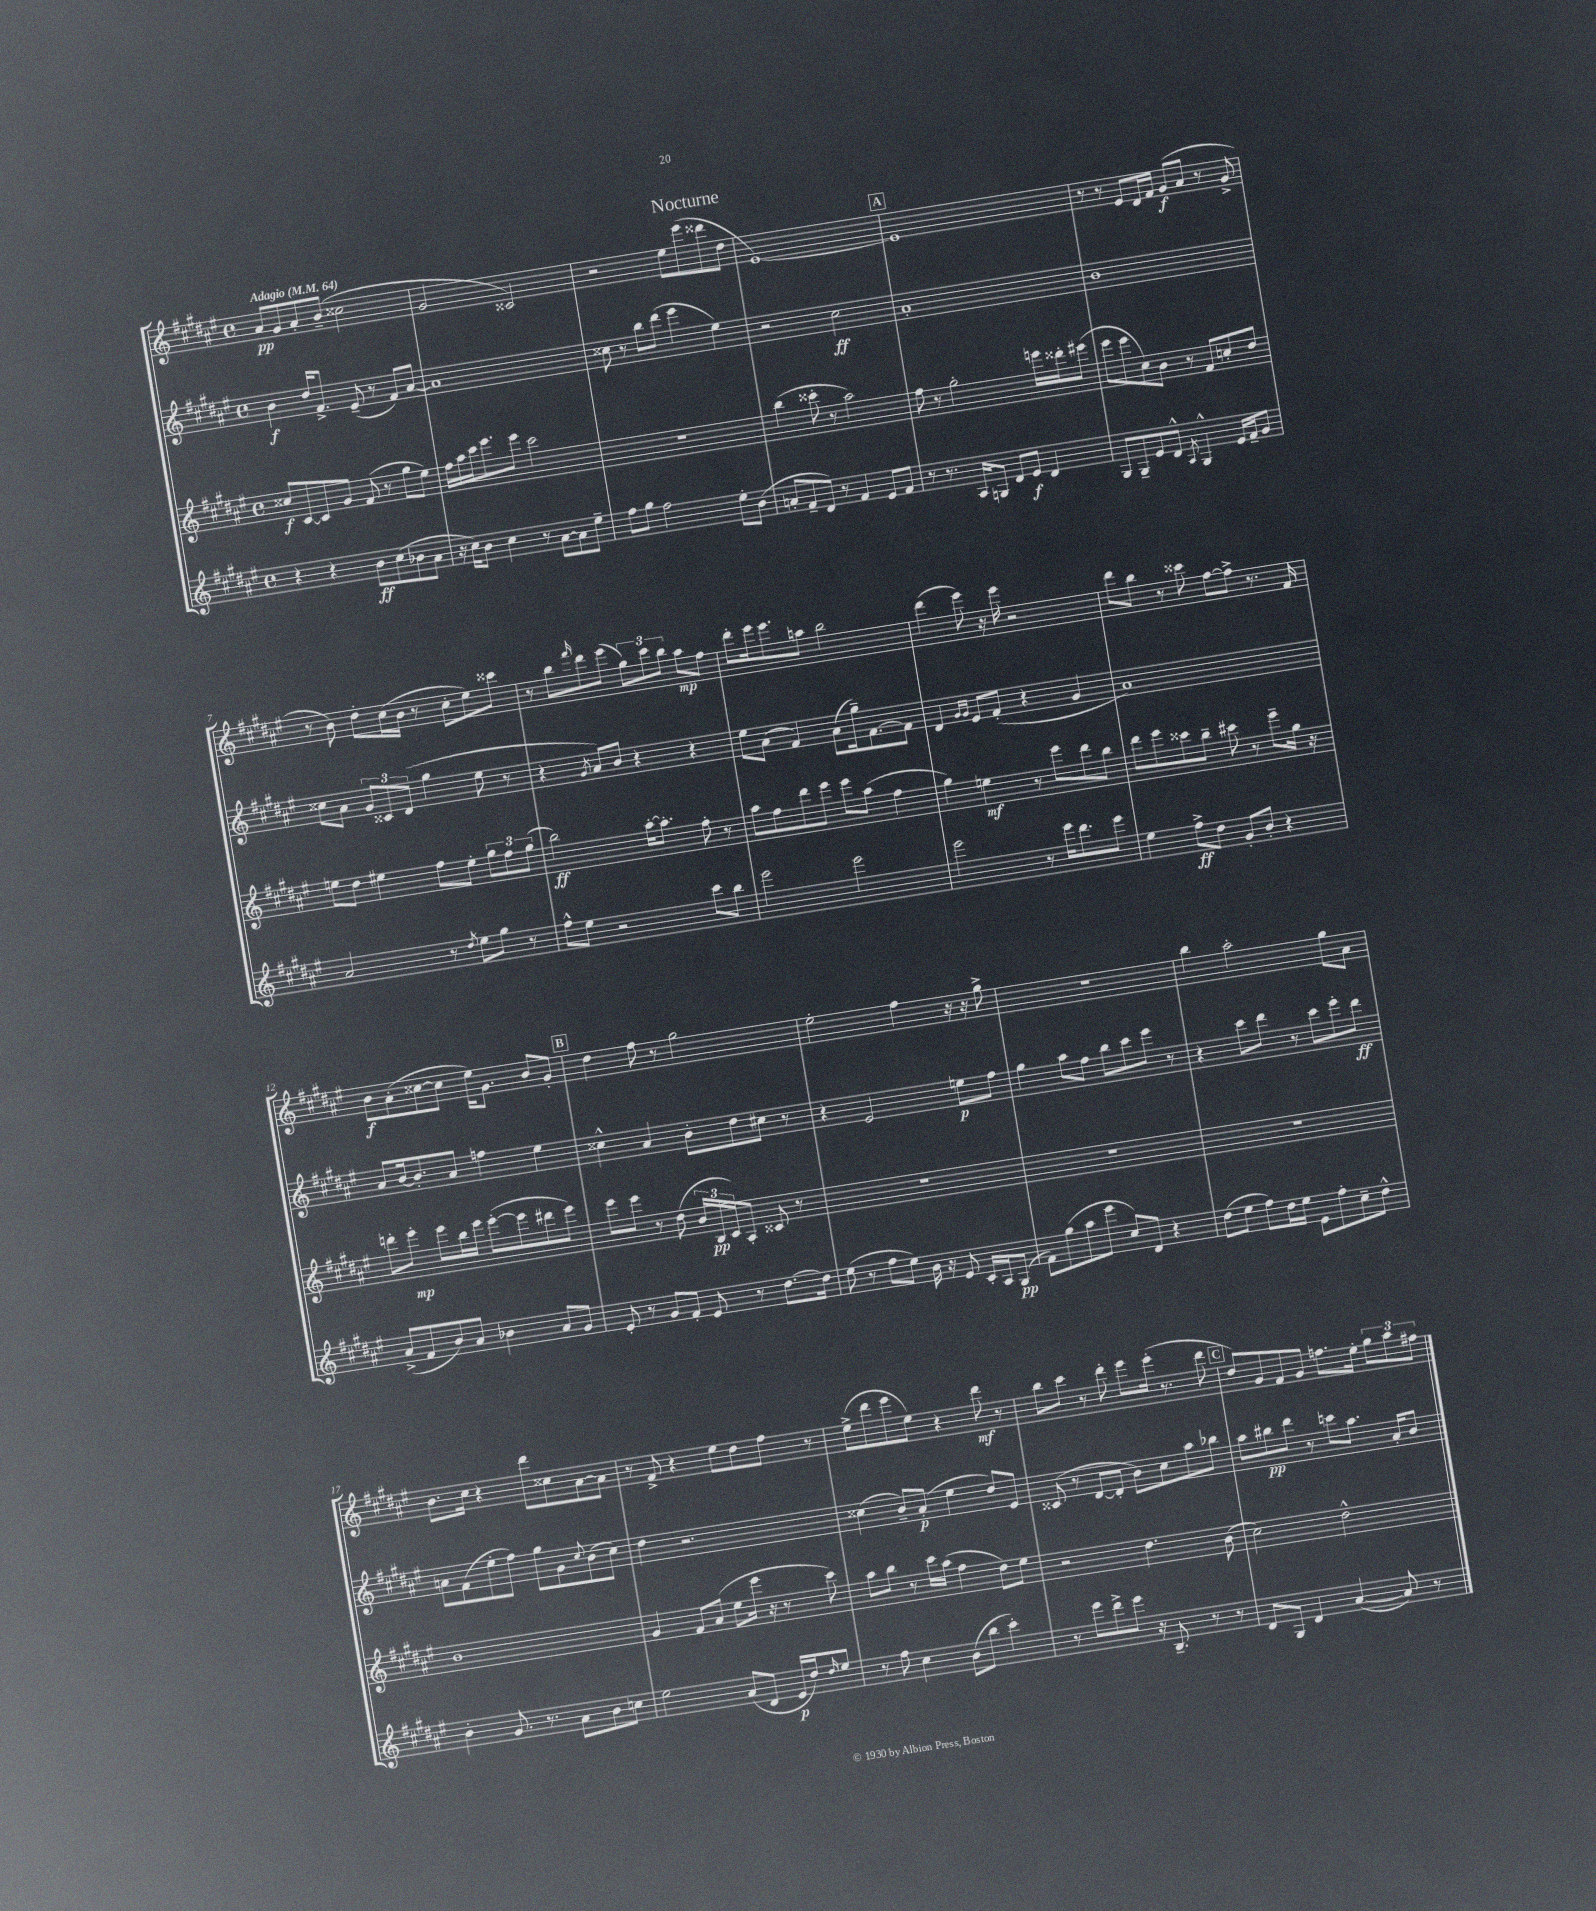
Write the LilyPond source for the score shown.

\header { title = "Nocturne" }
<<
\new StaffGroup <<
\new Staff = "s0" {
    \clef treble \key fis \major \defaultTimeSignature \time 4/4 \tempo "Adagio" 4 = 64
    ais'8\pp gis'8 ais'8-. b'8--( cisis''2 |
    gis'2 cisis'2) |
    r2 eis''8 eis'''8( disis'''8 dis''8 |
    eis'1~) |
    \mark \markup { \box "A" } eis'1 |
    r8 r8 eis'8 dis'16 fis'16 gis'8\f( ais'8 r8 gis'8-> |
    r8 b'8) dis''8-. cis''16( b'16 r8 cis''8-. eis''8) cisis'''8 |
    r8 b''8 \grace { fis'''16 } dis'''8 eis'''8( \tuplet 3/2 { gis''8) cis'''8 b''8 } ais''8\mp fis''8 |
    dis'''8-. eis'''16 eis'''8. a''8 b''2 |
    dis'''4( eis'''8) r16 eis'''16 r2 |
    dis'''8 b''8 r8 cisis'''8 fis''8~ fis''8-> r8. fis'16 |
    b'8\f ais'8-.( cisis''8~ cisis''8 eis''16) gis'8. b'8 gis'8-. |
    \mark \markup { \box "B" } dis''4 fis''8 r8 gis''2 |
    eis''2-. fis''4 r16 r16 gis''8-> |
    r1 |
    b''4 ais''2-. gis''8 ais'8 |
    b'8. cis''16 r4 dis'''8 cisis''8 ais'8~ ais'8 |
    r8 fis'8-> r4 eis''8 dis''8 fis''8 r8 |
    eis''8->( dis'''8 eis'''8 eis''8) r4 dis'''8\mf r8 |
    b''8 cis'''8 r8 dis'''8-. eis'''8 eis'''16-.( r8. dis'''8 |
    \mark \markup { \box "C" } dis''8) gis'8 fis'8 gis'8 f''8. eis''16-. \tuplet 3/2 { gis''8 ais''8 fis''8 } \bar "|." |
}
\new Staff = "s1" {
    \clef treble \key fis \major \defaultTimeSignature \time 4/4
    b'4\f dis''16 fis'8.-> eis'8--( r8 fis'8) ais'8~ |
    ais'1 |
    cisis''8 r8 b''8 dis'''8( eis'''4 eis''4) |
    r2 cis''2\ff |
    \mark \markup { \box "A" } ais'1-. |
    b'1 |
    cisis''8 ais'8 \tuplet 3/2 { gis'8 cisis'8 dis'8( } gis''4 eis''8 r8 |
    r4 \acciaccatura { gis'8 } ais'8) b'8 r4 r4 |
    eis''8 ais'8( fis'4) ais'8( gis''16--) fis'8.~ fis'8 |
    dis'4 \grace { gis'16 gis'16 } eis'8 fis'8-.( r4 gis'4 |
    ais'1) |
    ais'8 b'16~ b'8.-. ais'8 f''4 eis''4 |
    \mark \markup { \box "B" } cisis''4-^ ais'4 b'8-. dis''8 cis''8 r8 |
    r4 eis'2 e''8\p fis''8 |
    gis''4 ais''8 fis''8 b''8 cis'''8 eis'''8 r8 |
    r4 cis'''8 dis'''8 r8 cis'''8 eis'''8-. dis'''8\ff |
    a'8 fis'8( eis''8-. fis''8) gis''8 gis'8 \appoggiatura { cis''8 } b'8( cis''8) |
    dis''4 r2. |
    cisis''4( b'8--) ais'8-.\p( eis''4 dis''8) eis'8 |
    cisis'8( r8 dis'8~ dis'8-. b'8) cis''8 ais''8 bes''8 |
    \mark \markup { \box "C" } ais''8 bis''8\pp dis'''8 r8 c'''8 ais''8. ais'16-. b'8 \bar "|." |
}
\new Staff = "s2" {
    \clef treble \key fis \major \defaultTimeSignature \time 4/4
    cisis''8\f cis'8~ cis'8 gis'8 fis'8( r8 gis''8 eis''8) |
    fis''16 ais''16 cis'''16 eis'''8. eis'''8 cis'''2 |
    R1 |
    b''4( cisis'''8-. r8 ais''2) |
    \mark \markup { \box "A" } fis''8 r8 gis''2-. e'''16 disis'''16-. eis'''8( |
    eis'''8 eis'''8 cis''8) b'8 r8 fis'8 c''8-. dis''8 |
    e''8 dis''8 eis''4 fis''8 eis''8-. \tuplet 3/2 { gis''8 fis''8 gis''8( } |
    b''2\ff) ais''16~-. ais''8.-. fis''8-. r8 |
    ais''8 fis''8 dis'''8 eis'''8 eis'''8 ais''8( fis''4 |
    gis''4) e''4\mf r8 eis'''8 dis'''8 b''8 |
    dis'''8 eis'''8 cisis'''8 b''8-- cis'''8 r8 eis'''8-- gis''16 r16 |
    d'''8-. eis'''8-.\mp eis'''8 b''16 eis'''16 eis'''8~-.( eis'''8 dis'''8 eis'''8) |
    \mark \markup { \box "B" } eis'''8 eis'''8 r8 dis''8( \tuplet 3/2 { b'16 b16\pp cis'16) } ais8-. cisis'8 r8 |
    R1 |
    R1 |
    R1 |
    b'1 |
    gis'4 fis'8 ais'8( eis''8 eis'''16 r16 r8 cis'''8) |
    ais''8 b''8 r8 cis'''16 ais''16( fis''4 dis''8) eis''8 |
    r2 dis''4. b'8( |
    \mark \markup { \box "C" } cis''2) dis''2-^ \bar "|." |
}
\new Staff = "s3" {
    \clef treble \key fis \major \defaultTimeSignature \time 4/4
    r4 r4 b'8\ff cis''8( bes'8 ais'8 |
    r16 cis''16) b'8 cis''4 r8 ais'8~ ais'8 eis''8-- |
    fis''8 gis''8 fis''2 eis''8-. b'8( |
    a'8-. fis'8-- dis'8) r8 fis'4 eis'8 fis'8 |
    \mark \markup { \box "A" } r8 r8. ais16 g8 dis'8 eis'8\f dis'4 |
    gis8 gis8-- eis'8 dis'8-^ \acciaccatura { ais8 } gis4-^ eis'16 fis'16-- gis'8 |
    ais'2 r8 \acciaccatura { dis''8 } eis''8 gis''8 r8 |
    fis''8-^ eis''8 r2 cis'''8 b''8 |
    eis'''2 eis'''2 |
    eis'''2 r8 eis'''16 dis'''8. eis'''8 |
    eis''4 fis''8->\ff dis''8 gis'8-. b'8-. r4 |
    ais'8->( fis'8 b'8) ais'8 bes'4 ais'8 gis'8 |
    \mark \markup { \box "B" } eis'8-. r8 gis'8 fis'8-. eis'8 r8 dis''8.~ dis''16 |
    eis''8( r8 fis''8 eis''8) b'16 r16 eis'8 cis'16-. ais16 gis8\pp( |
    fis'8) gis''8( ais''8 eis'''8 cis''8) dis'8 r4 |
    dis''8( eis''8 fis''8) dis''16 eis''16 eis'8 fis''8-. cis''8-- dis''8-^ |
    b'4-. gis'8. r8. ais'8 b'8 c''8 |
    eis''2 ais'8( dis'8 eis'16\p dis''16) \grace { dis''16 } eis''8 |
    r8 fis''8 cis''4 b'8( b''8 cis'''4-.) |
    r8 eis'''8 dis'''8-> eis'''8 r16 b8.-- r8 r8 |
    \mark \markup { \box "C" } dis'8 gis8 dis'4 ais'4~( ais'8) r8 \bar "|." |
}
>>
>>
